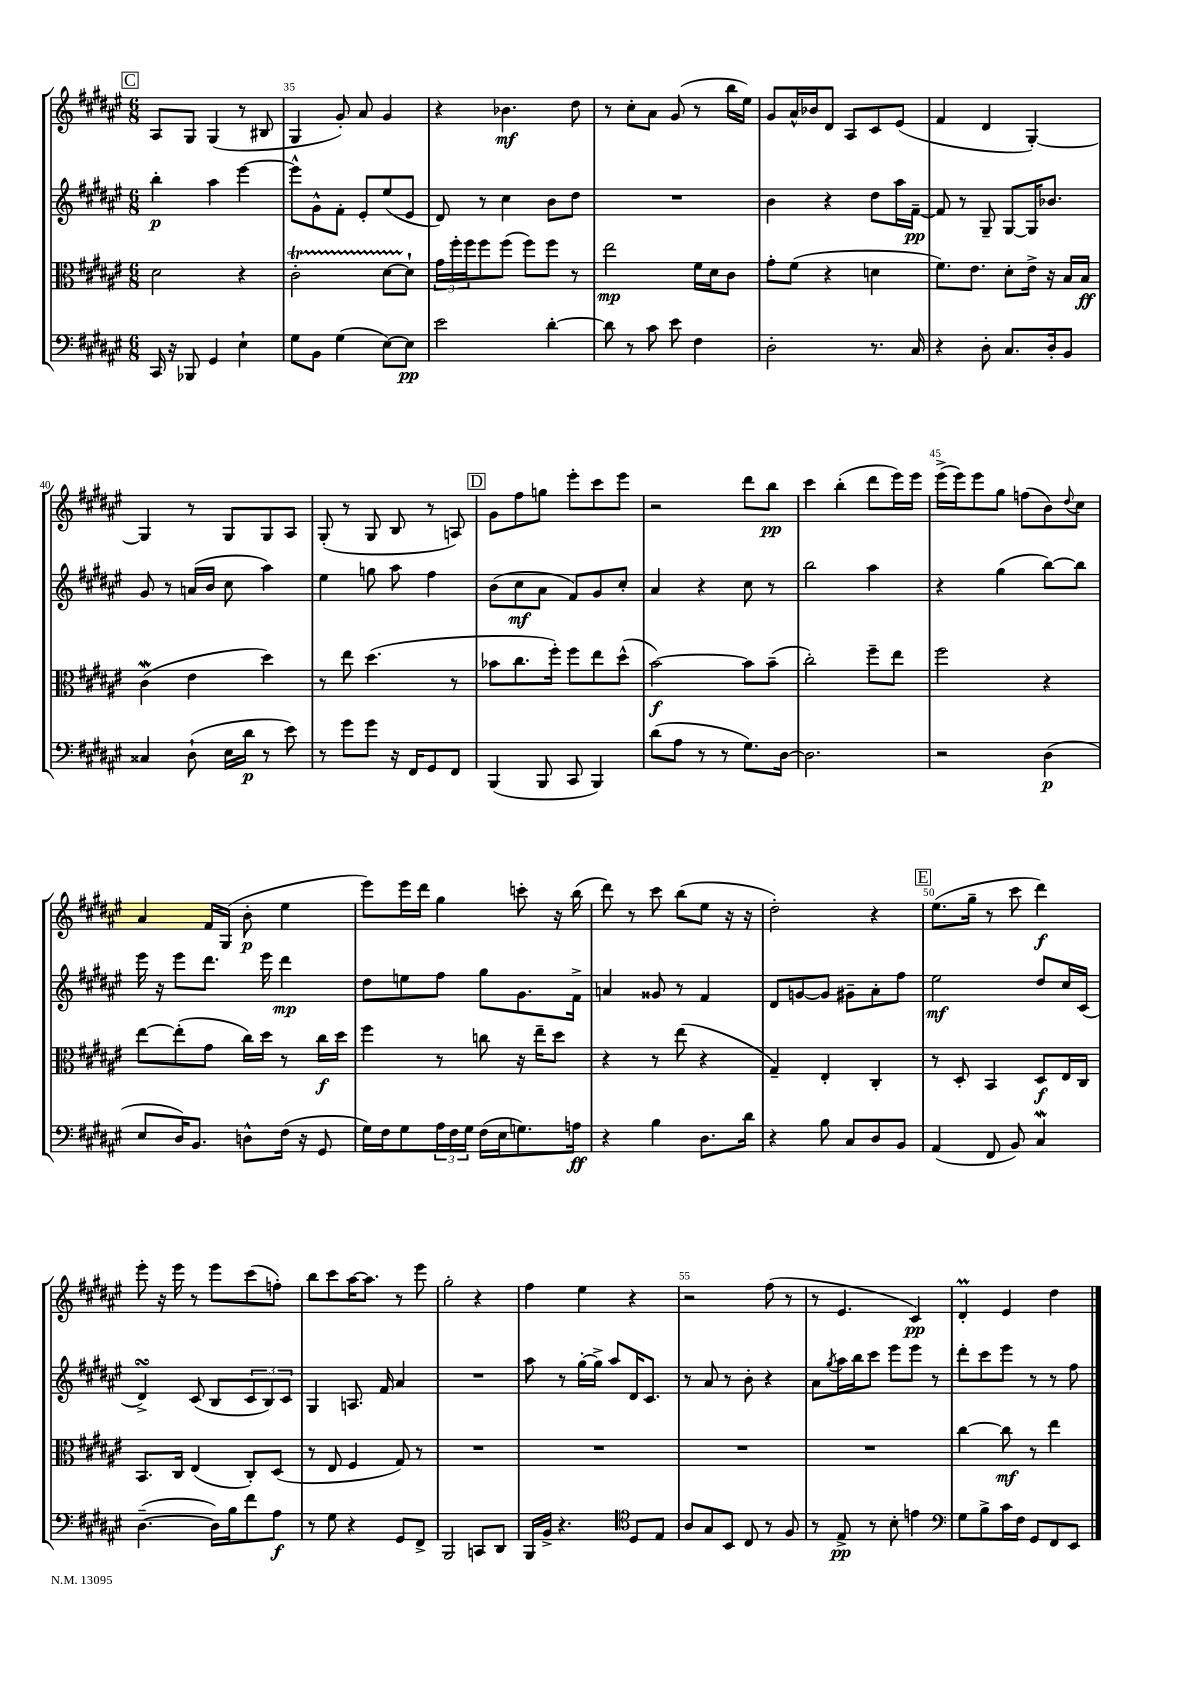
<<
\new StaffGroup <<
\new Staff = "s0" {
    \clef treble \key fis \major \numericTimeSignature \time 6/8
    \mark \markup { \box "C" } ais8 gis8 gis4( r8 bis8 |
    gis4 gis'8-.) ais'8 gis'4 |
    r4 bes'4.\mf dis''8 |
    r8 cis''8-. ais'8 gis'8( r8 b''16 eis''16) |
    gis'8 ais'16-^ bes'16 dis'8 ais8 cis'8 eis'8( |
    fis'4 dis'4 gis4~-.) |
    gis4 r8 gis8 gis8 ais8 |
    gis8-.( r8 gis8 b8 r8 a8) |
    \mark \markup { \box "D" } gis'8 fis''8 g''8 eis'''8-. cis'''8 eis'''8 |
    r2 dis'''8 b''8\pp |
    cis'''4 b''4-.( dis'''8 eis'''16) eis'''16 |
    eis'''16->( eis'''16) eis'''8 gis''8 f''8( b'8) \appoggiatura { dis''8 } cis''8 |
    ais'4 fis'16 gis16( b'8-.\p eis''4 |
    eis'''8) eis'''16 dis'''16 gis''4 c'''8-. r16 b''16( |
    dis'''8) r8 cis'''8 b''8( eis''8 r16 r16 |
    dis''2-.) r4 |
    \mark \markup { \box "E" } eis''8.( gis''16-- r8 cis'''8 dis'''4\f) |
    eis'''8-. r16 eis'''16 r8 eis'''8 cis'''8( f''8-.) |
    b''8 cis'''8 ais''16~ ais''8. r8 eis'''8 |
    gis''2-. r4 |
    fis''4 eis''4 r4 |
    r2 fis''8( r8 |
    r8 eis'4. cis'4\pp) |
    dis'4-.\prall eis'4 dis''4 \bar "|." |
}
\new Staff = "s1" {
    \clef treble \key fis \major \numericTimeSignature \time 6/8
    \mark \markup { \box "C" } b''4-.\p ais''4 eis'''4~ |
    eis'''8-^ gis'8-^ fis'8-. eis'8-. eis''8( eis'8 |
    dis'8) r8 cis''4 b'8 dis''8 |
    R2. |
    b'4 r4 dis''8 ais''16 fis'16~--\pp |
    fis'8 r8 gis8-- gis8~ gis16 bes'8. |
    gis'8 r8 a'16( b'16 cis''8 ais''4) |
    eis''4 g''8 ais''8 fis''4 |
    \mark \markup { \box "D" } b'8( cis''8\mf ais'8 fis'8) gis'8 cis''8-. |
    ais'4 r4 cis''8 r8 |
    b''2 ais''4 |
    r4 gis''4( b''8~) b''8 |
    eis'''16 r16 eis'''8 dis'''8. eis'''16 dis'''4\mp |
    dis''8 e''8 fis''8 gis''8 gis'8. fis'16-> |
    a'4 gisis'8 r8 fis'4 |
    dis'8 g'8~ g'8 gis'8-- ais'8-. fis''8 |
    \mark \markup { \box "E" } eis''2\mf dis''8 cis''16 cis'16( |
    dis'4->\turn) cis'8( b8 \tuplet 3/2 { cis'8 b8) cis'8 } |
    gis4 a8. fis'16 ais'4 |
    R2. |
    ais''8 r8 gis''16~-. gis''16-> ais''8 dis'16 cis'8. |
    r8 ais'8 r8 b'8-. r4 |
    ais'8 \acciaccatura { gis''8 } ais''16 b''16 cis'''8 eis'''8 eis'''8 r8 |
    dis'''8-. cis'''8 eis'''8 r8 r8 fis''8 \bar "|." |
}
\new Staff = "s2" {
    \clef alto \key fis \major \numericTimeSignature \time 6/8
    \mark \markup { \box "C" } dis'2 r4 |
    cis'2-.\startTrillSpan dis'8~ dis'8-!\stopTrillSpan |
    \tuplet 3/2 { gis'16 fis''16-. fis''16 } fis''8 fis''8( fis''8) fis''8 r8 |
    eis''2\mp fis'16 dis'16 cis'8 |
    gis'8-. fis'8( r4 d'4 |
    fis'8.) eis'8. dis'8-. eis'16-> r16 b16 b16\ff |
    cis'4\mordent( eis'4 dis''4) |
    r8 eis''8 dis''4.( r8 |
    \mark \markup { \box "D" } bes'8 cis''8. fis''16-.) fis''8 eis''8 dis''8-^( |
    b'2~\f) b'8 b'8--( |
    cis''2-.) fis''8-- eis''8 |
    fis''2 r4 |
    eis''8~ eis''8-.( gis'8 cis''16) dis''16 r8 cis''16\f dis''16 |
    fis''4 r8 c''8 r16 eis''16-- dis''8 |
    r4 r8 eis''8( r4 |
    gis4--) eis4-. cis4-. |
    \mark \markup { \box "E" } r8 dis8-. b,4 dis8\f eis16 cis16 |
    b,8. cis16 eis4( cis8-.) dis8( |
    r8 eis8 fis4 gis8) r8 |
    R2. |
    R2. |
    R2. |
    R2. |
    cis''4~ cis''8\mf r8 eis''4 \bar "|." |
}
\new Staff = "s3" {
    \clef bass \key fis \major \numericTimeSignature \time 6/8
    \mark \markup { \box "C" } cis,16 r16 bes,,8 gis,4 eis4-! |
    gis8 b,8 gis4( eis8~) eis8\pp |
    eis'2 dis'4~-. |
    dis'8 r8 cis'8 eis'8 fis4 |
    dis2-. r8. cis16 |
    r4 dis8-. cis8. dis16-. b,8 |
    cisis4 dis8-!( eis16 dis'16\p r8 eis'8) |
    r8 gis'8 gis'8 r16 fis,16 gis,8 fis,8 |
    \mark \markup { \box "D" } b,,4( b,,8 cis,8 b,,4) |
    dis'8( ais8 r8 r8 gis8.) dis16~ |
    dis2. |
    r2 dis4\p( |
    eis8 dis16) b,8. d8-^ fis16( r16 gis,8 |
    gis16) fis16 gis8 \tuplet 3/2 { ais16 fis16 gis16 } fis16( eis16 g8.) a16\ff |
    r4 b4 dis8. dis'16 |
    r4 b8 cis8 dis8 b,8 |
    \mark \markup { \box "E" } ais,4( fis,8 b,8) cis4\mordent |
    dis4.~--( dis16) b16 fis'8 ais8\f |
    r8 gis8 r4 gis,8 fis,8-> |
    b,,2 c,8 dis,8 |
    b,,16 b,16-> r4. \clef tenor dis8 eis8 |
    ais8 gis8 b,8 cis8 r8 fis8 |
    r8 eis8->\pp r8 b8-. e'4 |
    \clef bass gis8 b8-> cis'16 fis16 gis,8 fis,8 eis,8 \bar "|." |
}
>>
>>
\layout { \context { \Score currentBarNumber = #34 \override BarNumber.break-visibility = ##(#f #t #t) barNumberVisibility = #(every-nth-bar-number-visible 5) } }
